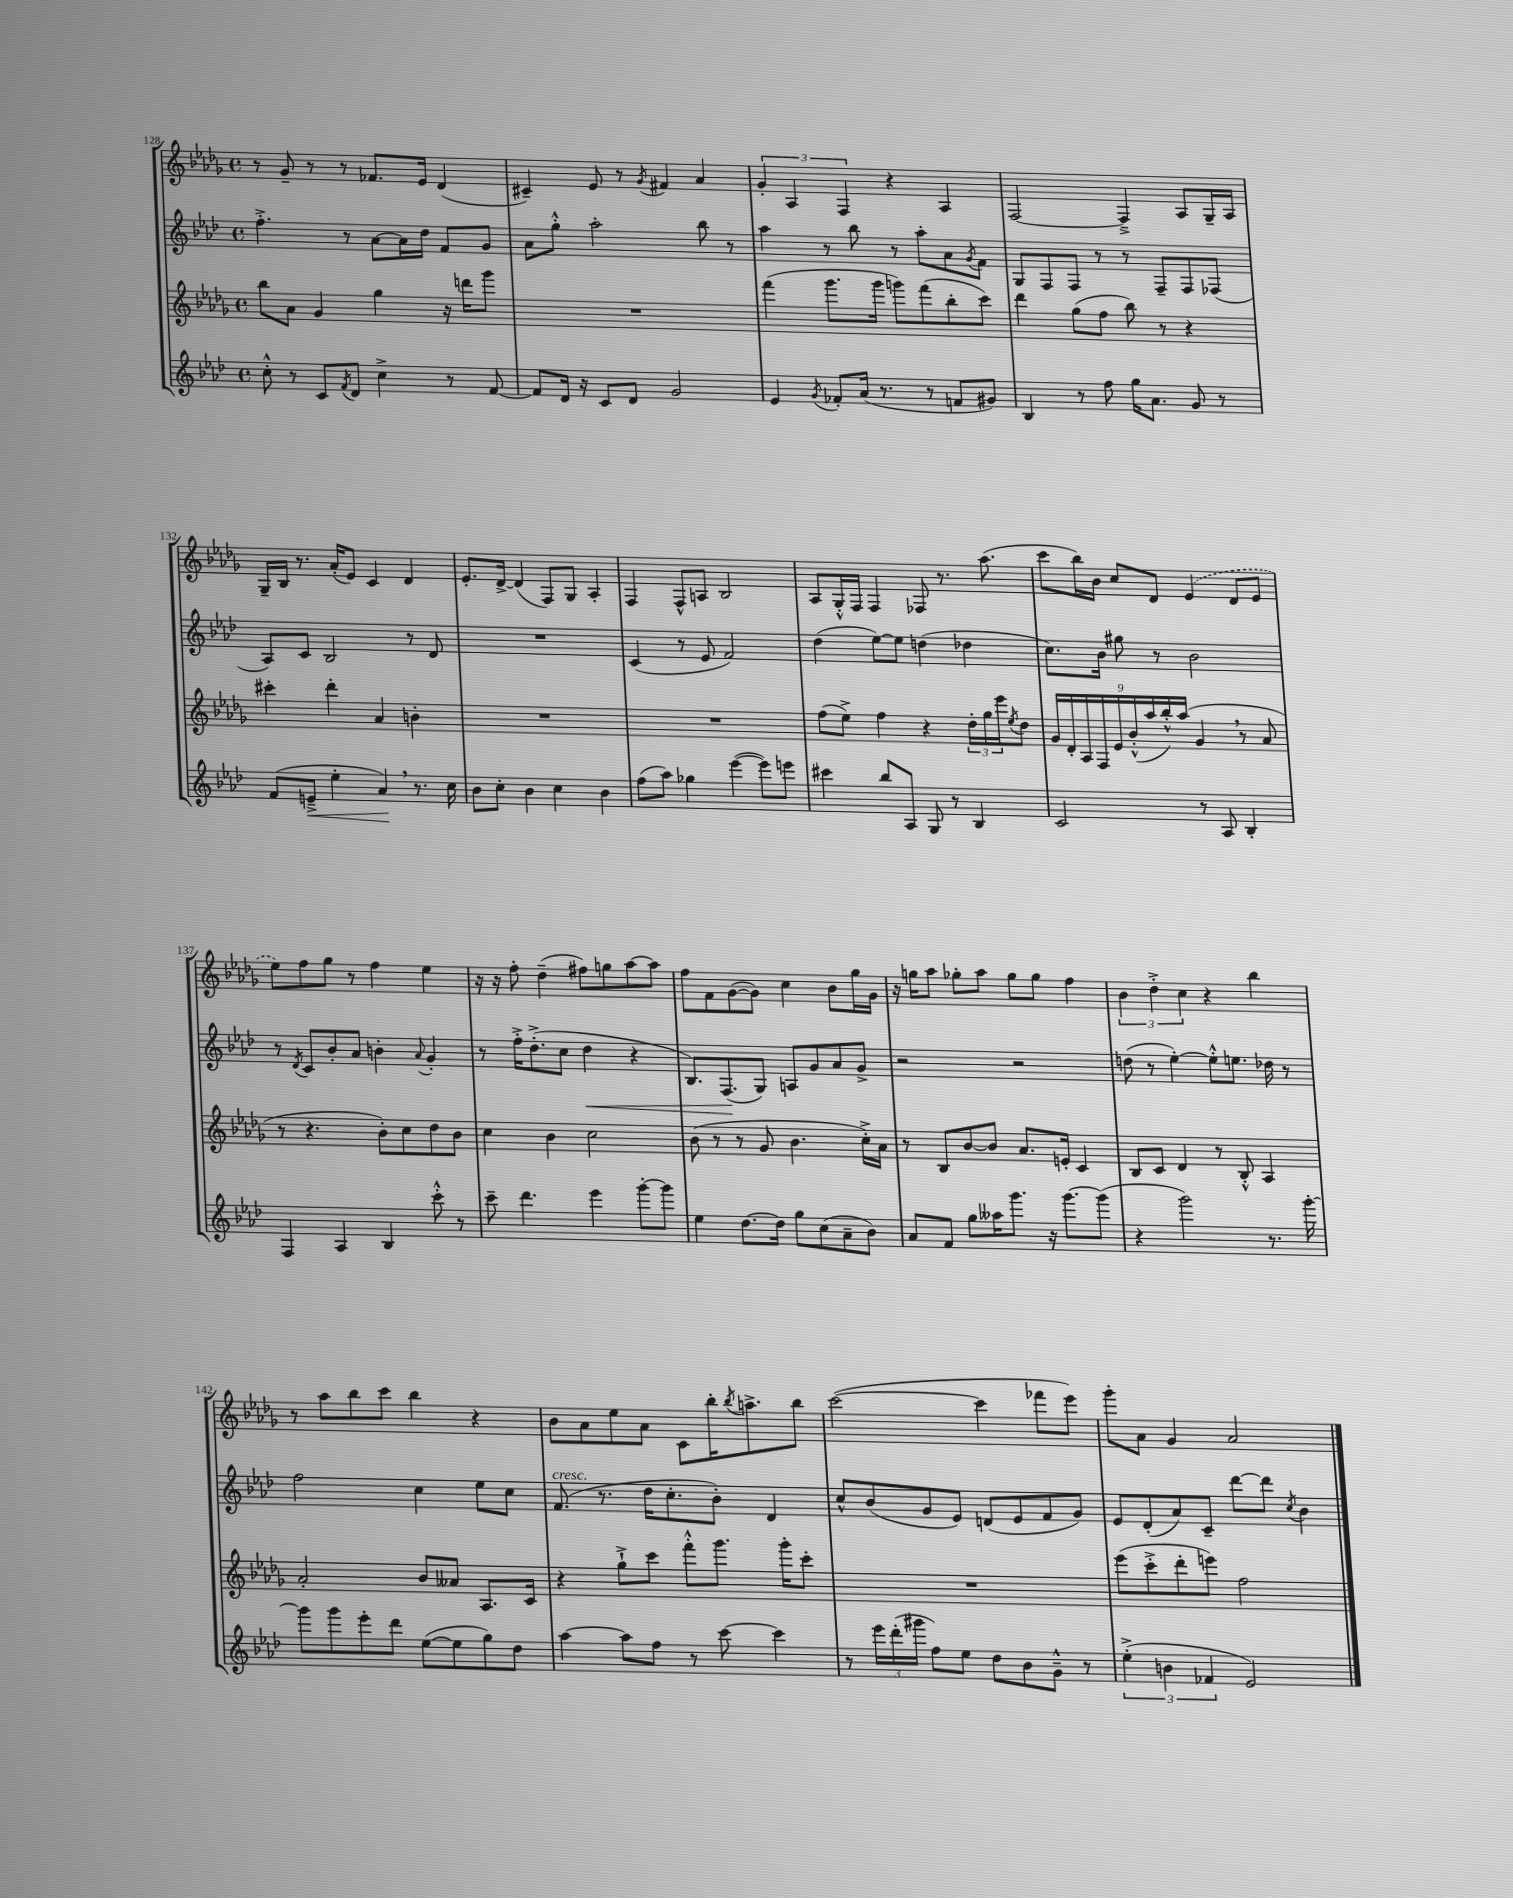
<<
\new StaffGroup <<
\new Staff = "s0" {
    \clef treble \key des \major \defaultTimeSignature \time 4/4
    r8 ges'8-- r8 r8 fes'8. ees'16 des'4( |
    cis'4--) ees'8 r8 \acciaccatura { ges'8 } fis'4 aes'4 |
    \tuplet 3/2 { ges'4-. aes4 f4 } r4 aes4 |
    f2~ f4---> aes8 ges16-- aes16 |
    ges16-- bes16 r8. aes'16-.( ees'8) c'4 des'4 |
    ees'8.-. des'16~-> des'4( f8) ges8 aes4-. |
    f4 f8-^ a8 bes2 |
    aes8 ges16-.-^ f16 f4 fes8 r8. aes''8.( |
    c'''8 bes''16) bes'16 c''8 des'8 \once \slurDashed ees'4( des'8 ees'8 |
    ees''8) f''8 ges''8 r8 f''4 ees''4 |
    r16 r16 f''8-. des''4--( fis''8) g''8 aes''8~ aes''8 |
    f''8 f'8 ges'8~( ges'8) c''4 bes'8 ges''16 ges'16 |
    r16 g''16 aes''8 ges''8-. aes''8 ges''8 ges''8 f''4 |
    \tuplet 3/2 { bes'4 des''4-.-> c''4 } r4 bes''4 |
    r8 aes''8 bes''8 c'''8 bes''4 r4 |
    bes'8 aes'8 ees''8 aes'8 c'8 bes''16-. \acciaccatura { bes''8 } a''8.-> bes''8 |
    c'''2~( c'''4 fes'''8 ees'''8) |
    ges'''8-. aes'8 ges'4 aes'2 \bar "|." |
}
\new Staff = "s1" {
    \clef treble \key aes \major \defaultTimeSignature \time 4/4
    f''4.-.-> r8 aes'8~ aes'16 des''16 f'8 g'8 |
    aes'8 g''8-.-^ aes''2-. bes''8 r8 |
    aes''4 r8 bes''8 r8 aes''8-. aes'8 \acciaccatura { g'8 } f'8 |
    g8 f8 f8 r8 r8 f8-- f8 fes8( |
    aes8) c'8 bes2 r8 des'8 |
    R1 |
    c'4( r8 ees'8 f'2) |
    des''4( ees''8~) ees''8 d''4( des''4 |
    c''8.) bes'16 gis''8 r8 bes'2 |
    r8 \acciaccatura { des'8 } c'8 bes'8-. aes'8 b'4-. \appoggiatura { aes'8 } g'4-. |
    r8 f''16-.-> des''8.-.->( c''8 des''4\< r4 |
    bes8.) f8.\!( g8) a8 g'8 aes'8 g'8-> |
    r2 r2 |
    d''8( r8 ees''4~-.) ees''8-.-^ e''8. des''16 r8 |
    f''2 c''4 ees''8 c''8 |
    f'8.^\markup { \italic "cresc." }( r8. des''16 c''8.-. bes'8-.) des'4 |
    c''8-^ bes'8( g'8 ees'8) d'8( ees'8 f'8 g'8) |
    ees'8 des'8-.( aes'8) c'8-- des'''8~ des'''8 \acciaccatura { c''8 } bes'4 \bar "|." |
}
\new Staff = "s2" {
    \clef treble \key des \major \defaultTimeSignature \time 4/4
    bes''8 aes'8 ges'4 ges''4 r16 d'''16 ges'''8 |
    R1 |
    f'''4( ges'''8. ges'''16 g'''8) f'''8( bes''8-. c'''8) |
    des'''4 ges''8( f''8 bes''8) r8 r4 |
    cis'''4-. des'''4-. aes'4 b'4-. |
    R1 |
    R1 |
    f''8( ees''8->) f''4 r4 \tuplet 3/2 { des''16-. ges''16 ees'''16 } \acciaccatura { ees''8 } des''8 |
    \tuplet 9/8 { ges'16 des'16-. aes16 f16 ees'16 bes'16-.-^( aes''16 bes''16-.-^) aes''16( } ges'4 \breathe r8 aes'8 |
    r8 r4. bes'8-.) c''8 des''8 bes'8 |
    c''4 bes'4 c''2 |
    bes'8( r8 r8 ges'8 bes'4. c''16-.->) aes'16 |
    r8 bes8 bes'8~ bes'8 aes'8. e'16-. c'4 |
    bes8 c'8 des'4 r8 bes8-.-^ aes4 |
    aes'2-. bes'8 aeses'8 aes8. c'16 |
    r4 ges''8-!-> c'''8 f'''8-.-^ ges'''8. ges'''16-. c'''8-. |
    R1 |
    ees'''8( c'''8-.-> des'''8-. e'''8) f''2 \bar "|." |
}
\new Staff = "s3" {
    \clef treble \key aes \major \defaultTimeSignature \time 4/4
    c''8-.-^ r8 c'8 \acciaccatura { f'8 } des'8 c''4-> r8 f'8~ |
    f'8 des'16 r16 c'8 des'8 g'2 |
    ees'4 \acciaccatura { g'8 } fes'8-. aes'16( r8. r8 f'8 gis'8) |
    bes4 r8 f''8 g''16 aes'8. g'8 r8 |
    f'8( e'8--->\< ees''4-. aes'4\!) \breathe r8. c''16 |
    bes'8 c''8-. bes'4 c''4 bes'4 |
    f''8( aes''8) ges''4 ees'''4~( ees'''8) e'''8 |
    cis'''4 bes''8 aes8 g8 r8 bes4 |
    c'2 r8 aes8 bes4-. |
    f4 aes4 bes4 c'''8-.-^ r8 |
    c'''8-- des'''4. ees'''4 g'''8~-. g'''8 |
    ees''4 des''8.~ des''16 g''8 c''8( aes'8-- bes'8) |
    aes'8 f'8 g''8 aeses''16 g'''8. r16 g'''8.~ g'''8( |
    r4 g'''2) r8. g'''16~-. |
    g'''8 g'''8 ees'''8-. des'''8 ees''8~( ees''8 g''8) des''8 |
    aes''4~ aes''8 f''8 r8 c'''8~ c'''4 |
    r8 \tuplet 3/2 { ees'''16 des'''16-.( gis'''16 } f''8) ees''8 des''8 bes'8 g'8---^ r8 |
    \tuplet 3/2 { ees''4-.->( b'4 fes'4 } ees'2) \bar "|." |
}
>>
>>
\layout { \context { \Score currentBarNumber = #128 } }
